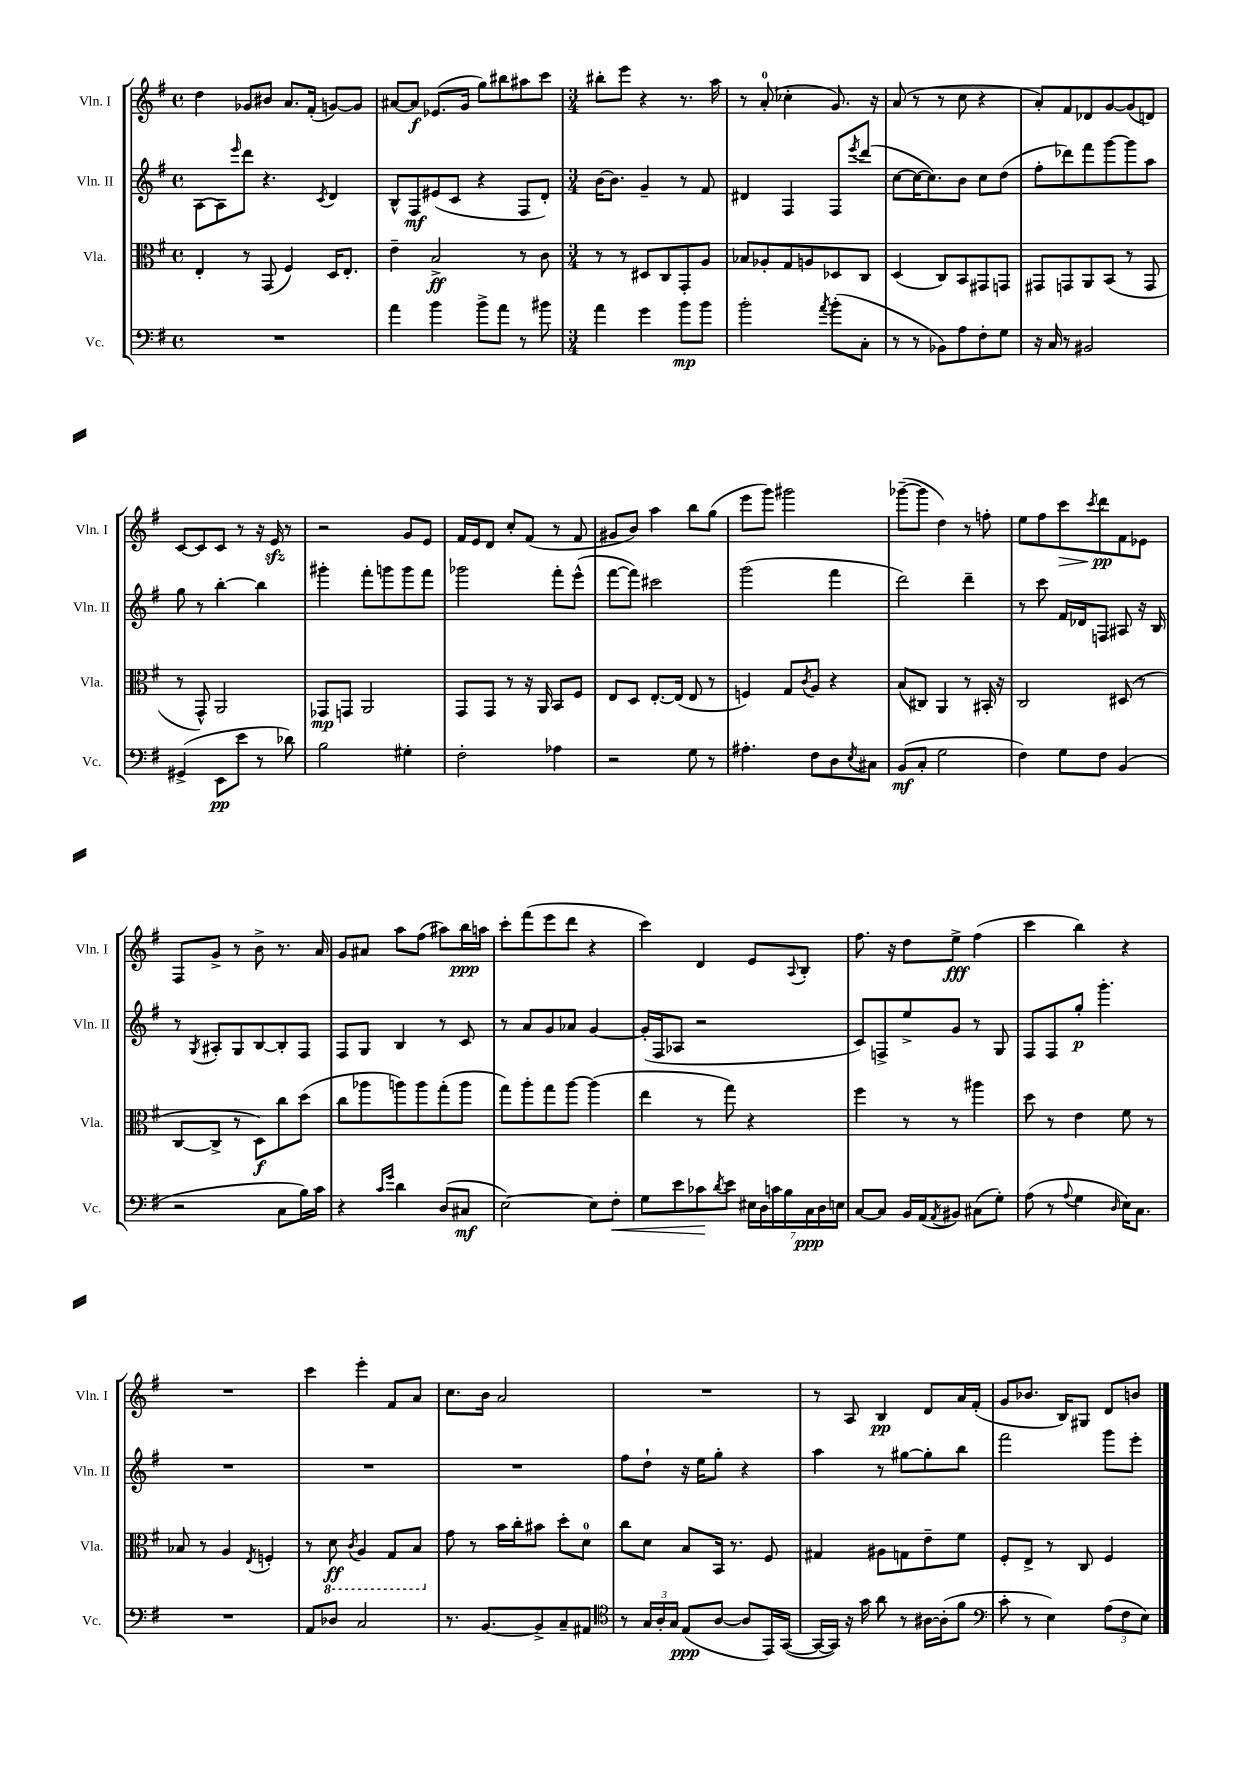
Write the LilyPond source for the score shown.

<<
\new StaffGroup <<
\new Staff = "s0" \with { instrumentName = "Vln. I" shortInstrumentName = "Vln. I" } {
    \clef treble \key g \major \defaultTimeSignature \time 4/4
    d''4 ges'8 bis'8 a'8. fis'16-.( g'8~) g'8 |
    ais'8~ ais'8\f ees'8.( g'16 g''8) bis''8 ais''8 c'''8 |
    \numericTimeSignature \time 3/4 bis''8-. e'''8 r4 r8. a''16 |
    r8 a'8-0-.( ces''4-. g'8.) r16 |
    a'8( r8 r8 c''8 r4 |
    a'8-.) fis'8 des'8 g'8~ g'8( d'8) |
    c'8~ c'8 c'8 r8 r16 e'16\sfz r8 |
    r2 g'8 e'8 |
    fis'16 e'16 d'8 c''8-. fis'8( r8 fis'8 |
    gis'8 b'8) a''4 b''8 g''8( |
    e'''8 g'''8) gis'''2 |
    ges'''8~--( ges'''8 d''4) r8 f''8-. |
    e''8 fis''8 c'''8\> \acciaccatura { c'''8 } d'''8\pp\! fis'8 ees'8 |
    fis8 g'8-> r8 b'8-> r8. a'16 |
    g'8 ais'8 a''8 fis''8( ais''8) b''16\ppp a''16 |
    c'''8-. fis'''8( e'''8 d'''8 r4 |
    c'''4) d'4 e'8 \appoggiatura { a8 } b8-. |
    fis''8. r16 d''8 e''8->\fff fis''4( |
    c'''4 b''4) r4 |
    R2. |
    c'''4 e'''4-. fis'8 a'8 |
    c''8. b'16 a'2 |
    R2. |
    r8 a8 b4\pp d'8 a'16 fis'16-.( |
    g'8 bes'8. b16) gis8 d'8 b'8 \bar "|." |
}
\new Staff = "s1" \with { instrumentName = "Vln. II" shortInstrumentName = "Vln. II" } {
    \clef treble \key g \major \defaultTimeSignature \time 4/4
    a8~ a8 \grace { e'''16 } d'''8 r4. \acciaccatura { c'8 } d'4 |
    b8-^ fis8\mf eis'8( c'8 r4 fis8 d'8-.) |
    \numericTimeSignature \time 3/4 b'16~ b'8. g'4-- r8 fis'8 |
    dis'4 fis4 fis8 \acciaccatura { e'''8 } d'''8( |
    c''8~ c''16~ c''8.) b'8 c''8 d''8( |
    fis''8-. des'''8) fis'''8 g'''8~ g'''8 a''8 |
    g''8 r8 b''4~-. b''4 |
    gis'''4-. fis'''8-. g'''8 g'''8 fis'''8 |
    ges'''2 fis'''8-. e'''8-^( |
    fis'''8~ fis'''8) cis'''2 |
    g'''2( fis'''4 |
    d'''2) d'''4-- |
    r8 c'''8 fis'16 des'16 f8 ais8 r16 b16 |
    r8 \acciaccatura { g8 } ais8-. g8 b8~ b8-. fis8 |
    fis8 g8 b4 r8 c'8 |
    r8 a'8 g'8 aes'8 g'4~ |
    g'16-.( fis16 aes8 r2 |
    c'8) f8-> e''8-> g'8 r8 g8 |
    fis8 fis8 g''8-.\p g'''4.-. |
    R2. |
    R2. |
    R2. |
    fis''8 d''8-! r16 e''16 g''8-. r4 |
    a''4 r8 gis''8~ gis''8-. b''8 |
    fis'''2 g'''8 e'''8-. \bar "|." |
}
\new Staff = "s2" \with { instrumentName = "Vla." shortInstrumentName = "Vla." } {
    \clef alto \key g \major \defaultTimeSignature \time 4/4
    e4-. r8 g,8( fis4) d16 e8.-. |
    e'4-- b2->\ff r8 c'8 |
    \numericTimeSignature \time 3/4 r8 r8 dis8 c8 g,8-. a8 |
    bes8 aes8-. g8 a8 des8 c8 |
    d4( c8) b,8 gis,8 g,8 |
    gis,8 g,8 a,8 b,8( r8 g,8 |
    r8 g,8-^) a,2 |
    ges,8\mp g,8 a,2 |
    g,8 g,8 r8 r16 a,16 b,8 fis8 |
    e8 d8 e8.~-. e16( e8 r8 |
    f4) g8 \acciaccatura { c'8 } a8 r4 |
    b8( cis8) a,4 r8 bis,16-. r16 |
    c2 dis8( r8 |
    c8~ c8-> r8 d8\f) c''8 d''8( |
    c''8 aes''8 a''8) a''8 g''8-.( a''8 |
    g''8) a''8-. g''8 a''8~ a''4( |
    e''4 r8 g''8) r4 |
    fis''4 r8 r8 ais''4 |
    d''8 r8 e'4 fis'8 r8 |
    bes8 r8 a4 \acciaccatura { e8 } f4-. |
    r8 \ottava #-1 d8\ff \acciaccatura { c8 } a,4 g,8 b,8 \ottava #0 |
    g'8 r8 b'16 c''16-. bis'8 d''8-. d'8-0 |
    c''8 d'8 b8 b,16 r8. fis8 |
    gis4 ais8 g8 e'8-- fis'8 |
    fis8-. e8-> r8 c8 fis4 \bar "|." |
}
\new Staff = "s3" \with { instrumentName = "Vc." shortInstrumentName = "Vc." } {
    \clef bass \key g \major \defaultTimeSignature \time 4/4
    R1 |
    a'4 b'4 b'8-> a'8 r8 bis'8 |
    \numericTimeSignature \time 3/4 a'4 g'4 b'8\mp b'8 |
    b'2-. \acciaccatura { a'8 } b'8-.( c8-. |
    r8 r8 bes,8) a8 fis8-. g8 |
    r16 c16 r8 bis,2 |
    gis,4->( e,8\pp e'8 r8 des'8) |
    b2 gis4-. |
    fis2-. aes4 |
    r2 g8 r8 |
    ais4.-. fis8 d8 \acciaccatura { e8 } cis8 |
    b,8\mf( c8-. g2 |
    fis4) g8 fis8 b,4( |
    r2 c8 b16) c'16 |
    r4 \grace { c'16 g'16 } d'4 d8( cis8\mf |
    e2~) e8 fis8-.\< |
    g8 e'8 ces'8\! \acciaccatura { d'8 } e'8 \tuplet 7/4 { eis16 d16 c'16 b16 c16\ppp d16 e16 } |
    c8~ c8 b,16 a,16( \acciaccatura { a,8 } bis,8) cis8( g8-.) |
    a8( r8 \appoggiatura { a8 } g4 \grace { d16 } e16) c8. |
    R2. |
    a,8 des8 c2 |
    r8. b,8.~ b,8-> c8-- ais,8 |
    \clef tenor r8 \tuplet 3/2 { g16 a16-. g16 } e8\ppp( a8~ a8 e,16) g,16~( |
    g,16~ g,16) r16 g'16 a'8 r8 ais16~ ais16-.( fis'8 |
    \clef bass c'8-. r8 e4) \tuplet 3/2 { a8( fis8 e8) } \bar "|." |
}
>>
>>
\layout { \context { \Score \remove "Bar_number_engraver" } }
